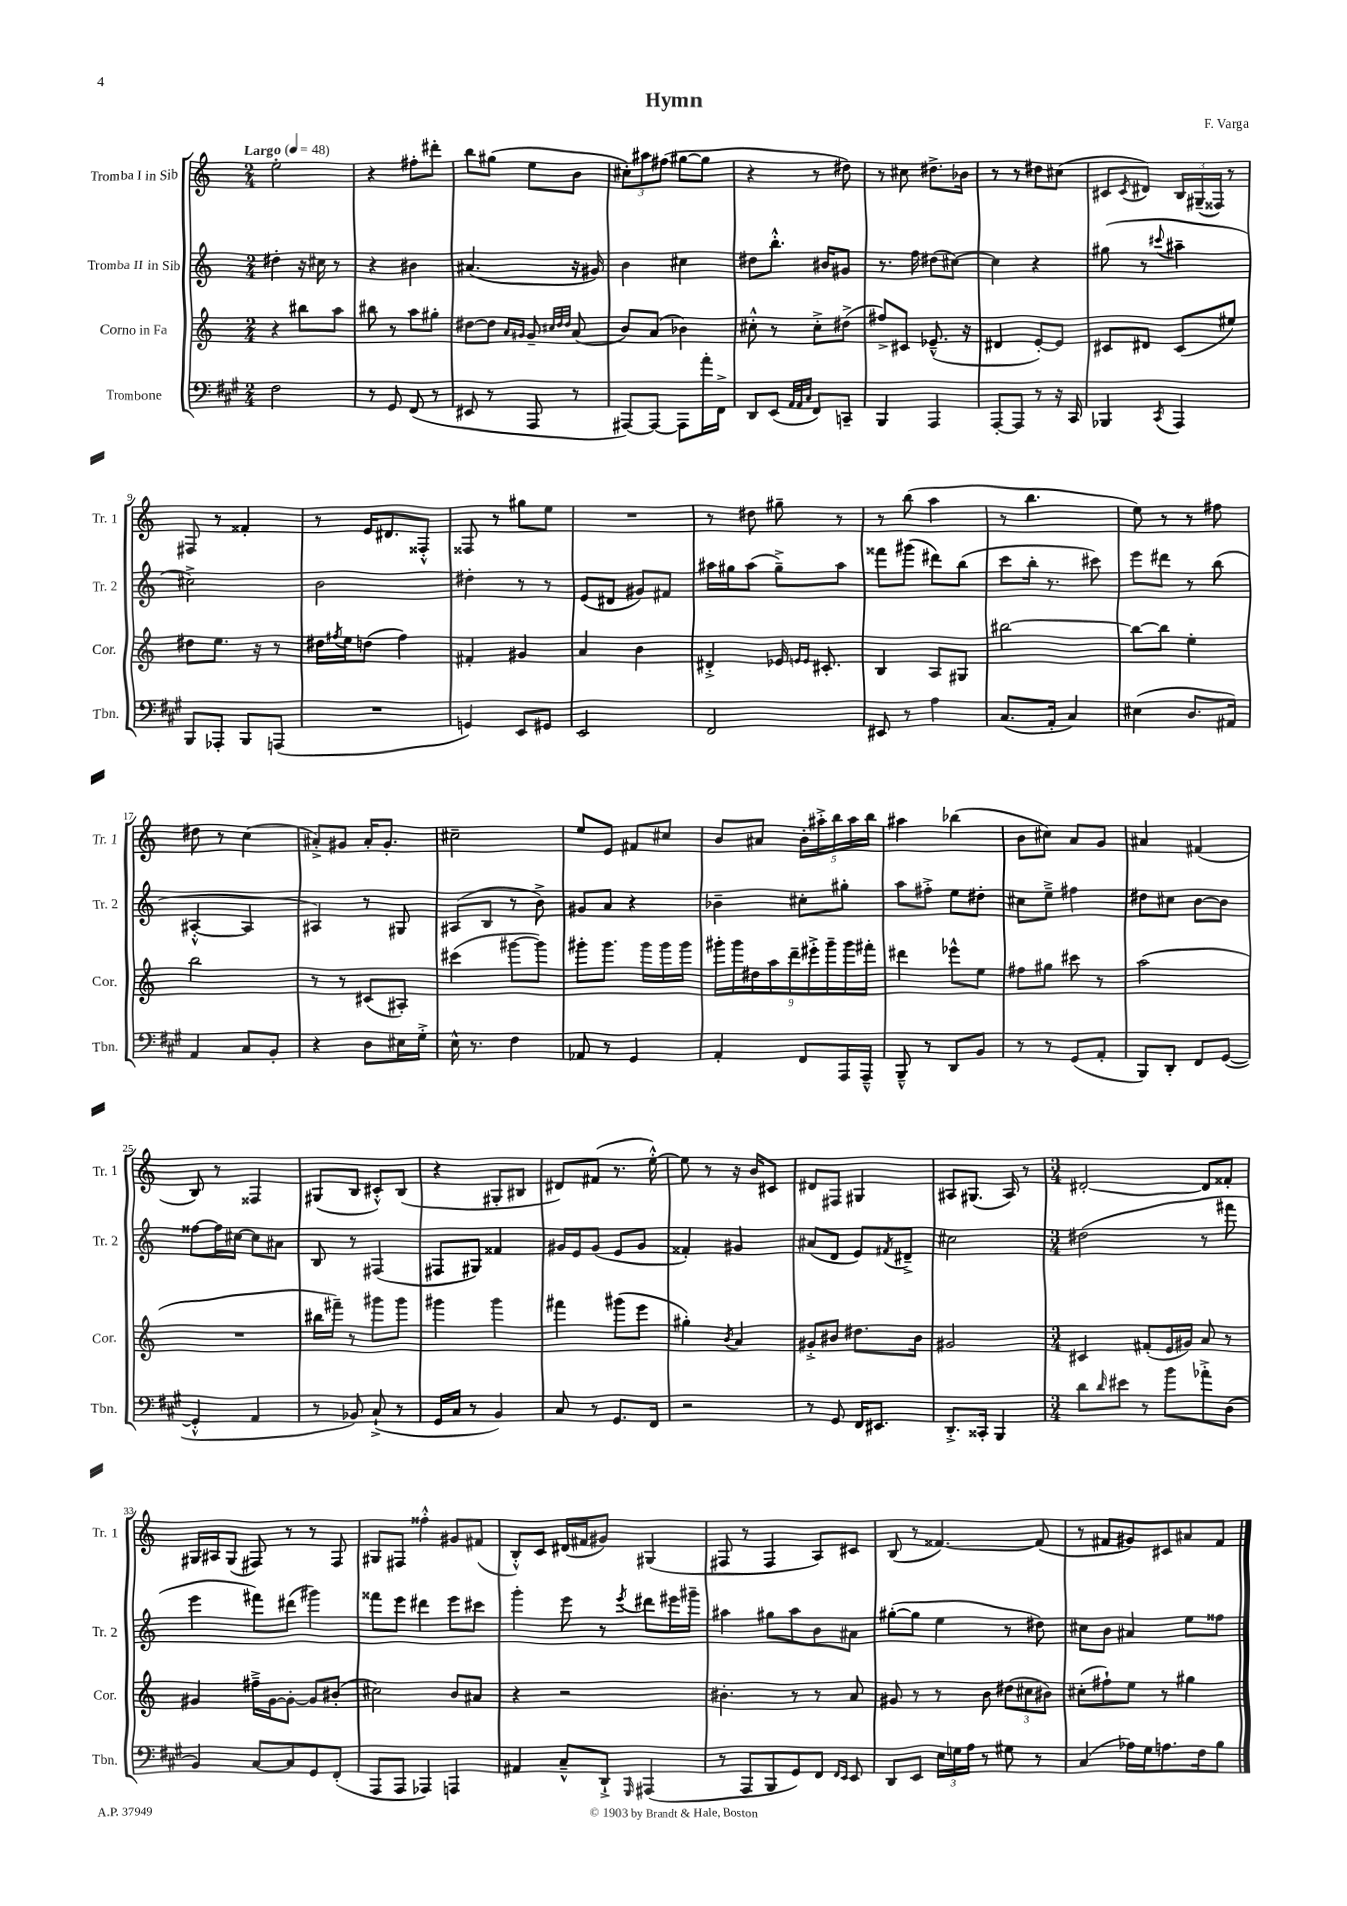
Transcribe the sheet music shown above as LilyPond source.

\header { title = "Hymn" composer = "F. Varga" }
<<
\new StaffGroup <<
\new Staff = "s0" \with { instrumentName = "Tromba I in Sib" shortInstrumentName = "Tr. 1" } {
    \clef treble \key c \major \numericTimeSignature \time 2/4 \tempo "Largo" 4 = 48
    e''2-. |
    r4 fis''8-. dis'''8-. |
    b''8 gis''8( e''8 b'8 |
    \tuplet 3/2 { cis''8-.) ais''8 fis''8( } gis''8~ gis''8 |
    r4 r8 dis''8) |
    r8 cis''8 dis''8.-> bes'16 |
    r8 r8 dis''8 cis''8( |
    cis'8 \acciaccatura { cis'8 } dis'8) \tuplet 3/2 { b16 gis16--( fisis16) } r8 |
    fis8 r8 fisis'4-. |
    r8 e'16 dis'8. fisis8-.-^ |
    fisis8 r8 gis''8 e''8 |
    R2 |
    r8 dis''8 gis''8-- r8 |
    r8 b''8( a''4 |
    r8 b''4. |
    e''8) r8 r8 fis''8 |
    dis''8 r8 c''4( |
    ais'8-.->) gis'8 ais'16-. gis'8.-. |
    cis''2-- |
    e''8 e'8 fis'8 cis''8 |
    b'8 ais'8 \tuplet 5/4 { b'16-. ais''16-.-> b''16 ais''16 b''16 } |
    ais''4 bes''4( |
    b'8 cis''8) a'8 g'8 |
    ais'4 fis'4( |
    b8) r8 fisis4 |
    gis8( b8 cis'8-.-^) b8( |
    r4 gis8-. bis8 |
    dis'8) fis'8( r8. e''16~-.-^) |
    e''8 r8 r16 b'16 cis'8 |
    dis'8 fis8 gis4 |
    ais8 gis8.( ais16) r8 |
    \numericTimeSignature \time 3/4 dis'2~-. dis'8 fisis'8-. |
    gis16 ais16 gis8( fis8) r8 r8 fis8 |
    gis8 fis8 fisis''4-.-^ gis'8 fis'8( |
    b8-.-^) c'8 dis'16( fis'16 gis'8) gis4( |
    fis8 r8 fis4 a8) cis'8 |
    b8( r8 fisis'4.~) fisis'8( |
    r8 fis'8 gis'8) cis'8 ais'8 fis'8 \bar "|." |
}
\new Staff = "s1" \with { instrumentName = "Tromba II in Sib" shortInstrumentName = "Tr. 2" } {
    \clef treble \key c \major \numericTimeSignature \time 2/4
    dis''4-. r16 cis''16 r8 |
    r4 bis'4 |
    ais'4.( r16 gis'16) |
    b'4 cis''4 |
    dis''8 b''8.-.-^ bis'16 gis'8 |
    r8. f''16 dis''8( cis''8~) |
    cis''4 r4 |
    gis''8( r8 \appoggiatura { cis'''8 } ais''4-- |
    cis''2->) |
    b'2 |
    dis''4-. r8 r8 |
    e'8( dis'8 gis'8) fis'8 |
    ais''16 gis''16 ais''8( gis''8--->) ais''8 |
    fisis'''8 gis'''8( dis'''8) b''8( |
    c'''8 b''16-. r8. cis'''8) |
    e'''8 dis'''8 r8 b''8( |
    ais4~-.-^ ais4 |
    ais4) r8 gis8 |
    ais8( b8 r8 b'8->) |
    gis'8 a'8 r4 |
    bes'4-- cis''8-. gis''8-. |
    a''8 fis''8-.-> e''8 dis''8-. |
    cis''8 e''8---> fis''4 |
    dis''8 cis''8 b'8~ b'8 |
    fisis''8~ fisis''16 cis''16~ cis''8 ais'8 |
    b8 r8 fis4( |
    fis8 gis8) fisis'4 |
    gis'16 e'16 gis'8( e'8 gis'8 |
    fisis'4-.) gis'4 |
    ais'8( d'8 e'8) \acciaccatura { fis'8 } dis'8---> |
    cis''2 |
    \numericTimeSignature \time 3/4 dis''2( r8 fis'''8 |
    e'''4 fis'''8) dis'''8( gis'''4) |
    fisis'''8 e'''8 dis'''4 e'''8 cis'''8 |
    g'''4-. e'''8 r8 \acciaccatura { e'''8 } dis'''8 eis'''16 gis'''16-- |
    ais''4 gis''8 ais''8 b'8 ais'8 |
    gis''8~-.( gis''8 e''4 r8 dis''8) |
    cis''8 b'8 ais'4 e''8 fisis''8 \bar "|." |
}
\new Staff = "s2" \with { instrumentName = "Corno in Fa" shortInstrumentName = "Cor." } {
    \clef treble \key c \major \numericTimeSignature \time 2/4
    r4 bis''8 a''8 |
    bis''8 r8 a''8 gis''8-. |
    dis''8~ dis''8 \grace { a'16 gis'16 } gis'8-- \grace { cis''32 dis''32 dis''32 } a'8( |
    b'8) a'8( bes'4) |
    cis''8-.-^ r8 cis''8-.-> dis''8->( |
    fis''8->) cis'8 ees'8.---^( r16 |
    dis'4 e'8~-.) e'8 |
    cis'8 dis'8 cis'8( eis''8) |
    dis''8 e''8. r16 r8 |
    dis''16 \acciaccatura { fis''8 } e''16 d''8( fis''4) |
    fis'4-. gis'4 |
    a'4 b'4 |
    dis'4-.-> ees'16 \grace { e'16 e'16 } cis'8.-. |
    b4 a8 gis8 |
    bis''2~ |
    bis''8~ bis''8 e''4-. |
    b''2 |
    r8 r8 cis'8( ais8-.) |
    cis'''4( gis'''8~ gis'''8) |
    gis'''8-. gis'''8. gis'''16 gis'''16 gis'''16 |
    \tuplet 9/8 { gis'''16-. gis'''16 dis''16 a''16 d'''16-- eis'''16-.-> gis'''16-- gis'''16 fis'''16-. } |
    dis'''4 ees'''8-^ e''8 |
    fis''8 gis''8 cis'''8 r8 |
    a''2( |
    R2 |
    bis''16 fis'''16--) r8 gis'''8 gis'''8 |
    gis'''4 gis'''4 |
    fis'''4 gis'''8( e'''8 |
    gis''4-.) \acciaccatura { b'8 } a'4 |
    gis'8-.-> bis'8 dis''8. bis'16 |
    gis'2 |
    \numericTimeSignature \time 3/4 cis'4 fis'8-.( e'16 gis'16) a'8 r8 |
    gis'4 fis''16---> gis'16~ gis'8~-. gis'8 bis'8-.( |
    cis''2) b'8 ais'8 |
    r4 r2 |
    bis'4.-. r8 r8 a'8 |
    gis'8 r8 r8 b'8 \tuplet 3/2 { dis''8( cis''8 bis'8) } |
    cis''8-.( fis''8-!) e''8 r8 gis''4 \bar "|." |
}
\new Staff = "s3" \with { instrumentName = "Trombone" shortInstrumentName = "Tbn." } {
    \clef bass \key a \major \numericTimeSignature \time 2/4
    fis2 |
    r8 gis,8 fis,8( r8 |
    eis,8 r8 a,,8 r8 |
    ais,,8~) ais,,8~ ais,,8 a'16-. fis,16-> |
    d,8 e,8( \grace { a,32 a,32 cis32 } fis,8) c,8-- |
    b,,4 a,,4 |
    a,,8~-. a,,8 r8 r16 cis,16 |
    bes,,4 \acciaccatura { cis,8 } a,,4 |
    b,,8 aes,,8-. b,,8 a,,8( |
    R2 |
    g,4) e,8 gis,8 |
    e,2 |
    fis,2 |
    eis,8 r8 a4 |
    cis8.( a,16-. cis4) |
    eis4( d8. ais,16) |
    a,4 cis8 b,8-. |
    r4 d8 eis16 gis16-.-> |
    e16-^ r8. fis4 |
    aes,8 r8 gis,4 |
    a,4-. fis,8 a,,16 a,,16---^ |
    b,,8---^ r8 d,8 b,8 |
    r8 r8 gis,8( a,8-. |
    b,,8) d,8-. fis,8 gis,8~( |
    gis,4-.-^ a,4 |
    r8 bes,8) cis8-!->( r8 |
    gis,16 cis16 r8 b,4) |
    cis8 r8 gis,8. fis,16 |
    r2 |
    r8 gis,8 fis,16 eis,8. |
    d,8.-.-> cisis,16-. b,,4 |
    \numericTimeSignature \time 3/4 d'8 \grace { d'16 } eis'8 r8 b'8 aes'8-.-> d8( |
    b,4) cis8~ cis8 gis,8 fis,8-.( |
    a,,8 a,,8 aes,,4) a,,4 |
    ais,4 cis8---^ d,8-!-> \grace { gis,,16 } ais,,4( |
    r8 a,,8 b,,8 gis,8) fis,8 \grace { fis,16 e,16 } e,8 |
    d,8 e,8 \tuplet 3/2 { e16 g16 a16 } r8 gis8 r8 |
    cis4( aes16) gis16 a8. fis16 b8 \bar "|." |
}
>>
>>
